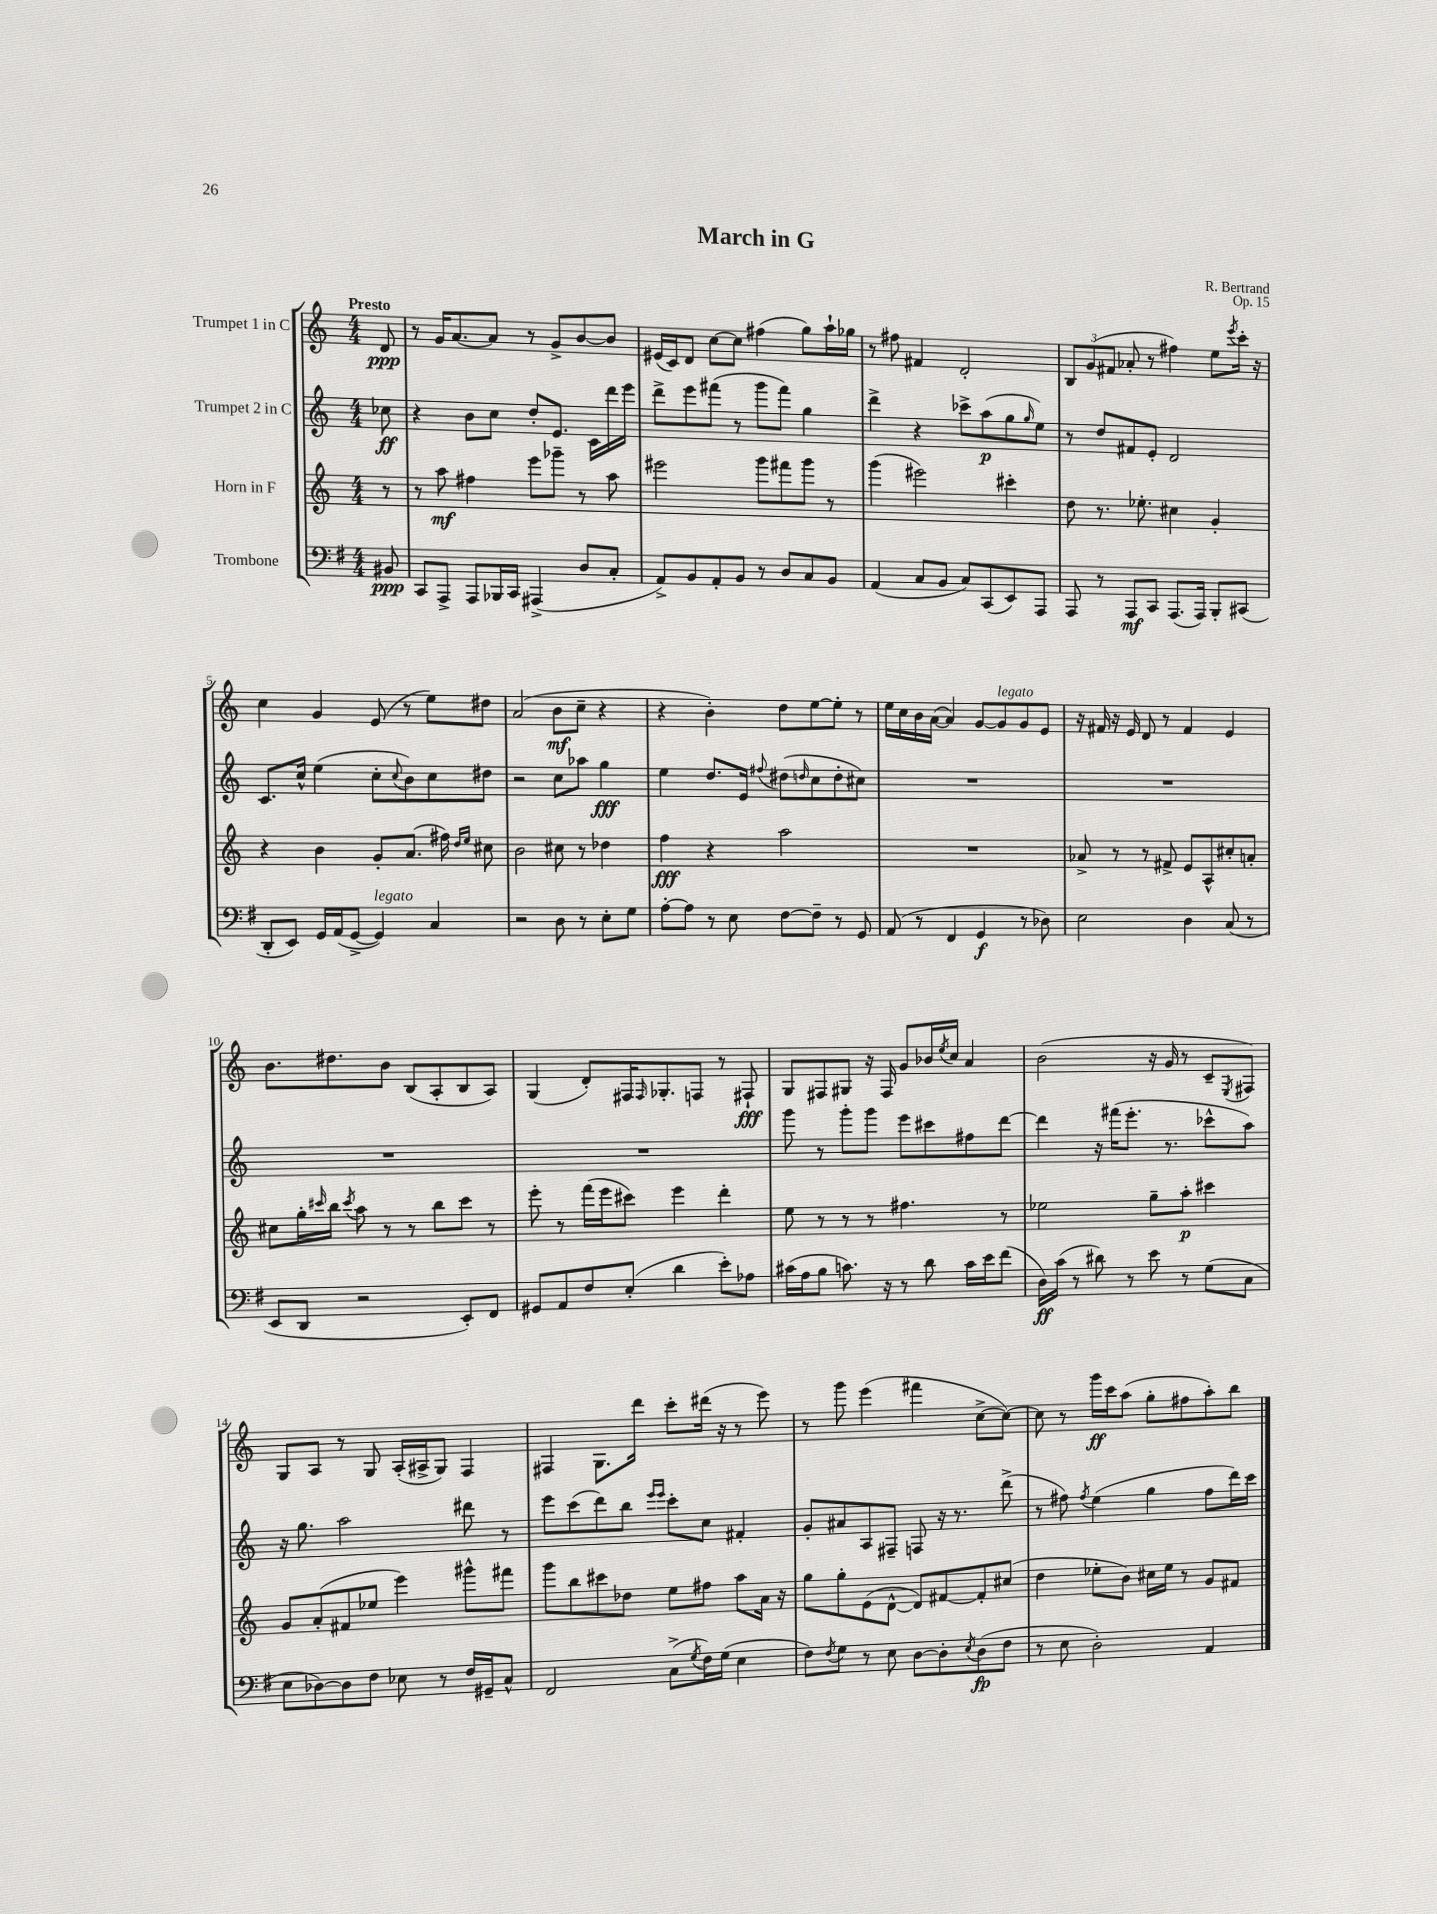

**kern	**kern	**kern	**kern
*staff4	*staff3	*staff2	*staff1
*clefF4	*clefG2	*clefG2	*clefG2
*k[f#]	*k[]	*k[]	*k[]
*M4/4	*M4/4	*M4/4	*M4/4
8BB#	8r	8cc-	8d
=	=	=	=
8CC	8r	4r	8r
8AAA^	8aa	.	16g
.	.	.	[8.a
8AAA	4ff#	8b	.
16BBB-	.	8cc	8a]
16CC	.	.	.
(4AAA#^	8eee	8dd'	8r
.	8ggg-~	8.e	8g^
8D	8r	.	[8b
.	.	16c	.
8C'	8aa	16ddd	8b]
.	.	16eee	.
=	=	=	=
8AA^)	2eee#	8ddd^	(16e#
.	.	.	16c)
8BB	.	8eee	8d
8AA'	.	(8fff#	[8cc
8BB	.	8r	8cc]
8r	8ggg	8ggg	(4ff#
8D	8fff#	8fff#)	.
8C	8ggg	4gg	8gg)
8BB	8r	.	16aa`
.	.	.	16gg-
=	=	=	=
(4AA	(4ggg	4ddd^	8r
.	.	.	8ff#
8C	2eee#)	4r	4f#
8BB	.	.	.
8C)	.	8ccc-^	2d'
(8CC	.	(8aa	.
8EE)	4ccc#'	8gg	.
.	.	16qqgg	.
8AAA	.	8ee)	.
=	=	=	=
8AAA	8dd	8r	12B
.	.	.	(12g
8r	8.r	8dd	.
.	.	.	12f#
8AAA	.	8f#	8a-'
.	8.ee-'	.	.
8CC	.	8e'	8r
(8.AAA	4cc#	2d	4ff#)
16AAA)	.	.	.
8BBB'	4g'	.	8ee
.	.	.	8qeee
(8CC#	.	.	16ccc'
.	.	.	16r
=	=	=	=
8DD'	4r	8.c	4cc
8EE)	.	.	.
.	.	16cc^^	.
16GG	4b	(4ee	4g
(16AA	.	.	.
[8GG^	.	.	.
4GG])	8g'	8cc'	(8e
.	.	8qqcc	.
.	(8.a	8b)	8r
4C	.	8cc	8ee)
.	16ff#)	.	.
.	16qqdd	.	.
.	16qqee	.	.
.	8cc#	8dd#	8dd#
=	=	=	=
2r	2b	2r	(2a
8D	8cc#	8cc	8b
8r	8r	8aa-	8cc~
8E'	4dd-	4gg	4r
8G	.	.	.
=	=	=	=
[8A'	4ff	4ee	4r
8A]	.	.	.
8r	4r	8.dd	4b')
8E	.	.	.
.	.	16e	.
.	.	8qqff#	.
[8F#	2aa	(8dd#	8dd
.	.	16qqdd	.
8F#~]	.	8cc	[8ee
8r	.	8dd'	8ee']
8GG	.	8cc#)	8r
=	=	=	=
(8AA	1r	1r	16ee
.	.	.	16cc
8r	.	.	16b
.	.	.	([16a
4FF#	.	.	4a])
4GG	.	.	[8g
.	.	.	8g]
8r	.	.	8g
8D-)	.	.	8e
=	=	=	=
2E	8a-^	1r	16r
.	.	.	16f#
.	8r	.	16r
.	.	.	16e
.	8r	.	8d
.	8f#^	.	8r
4D	8e	.	4f#
.	8A^^	.	.
(8C	8cc#'	.	4e
8r	8a'	.	.
=	=	=	=
8EE	8cc#	1r	8.b
8DD	16gg'	.	.
.	16qqccc#	.	.
.	16bb	.	8.dd#
.	8qccc#	.	.
2r	8aa	.	.
.	8r	.	8b
.	8r	.	(8B
.	8bb	.	8A'
8EE')	8ccc#	.	8B
8FF#	8r	.	8A)
=	=	=	=
8GG#	8eee'	1r	(4G
8AA	8r	.	.
8F#	(16fff	.	8d')
.	16eee	.	.
(8E'	8ccc#)	.	16F#
.	.	.	16qqF#
.	.	.	8.G-'
4d	4eee	.	.
.	.	.	8F
8e')	4ddd'	.	8r
8A-	.	.	8F#`
=	=	=	=
(16c#	8ee	8ggg	8G
16A	.	.	.
8B	8r	8r	8F#
8.c)	8r	8ggg'	8G#
.	8r	8ggg	16r
16r	.	.	16F#
8r	4.ff#	8eee	8g
8d	.	8ccc#	16b-
.	.	.	8qee
.	.	.	16cc
16c	.	8ff#	4a
16e	.	.	.
(8f#	8r	[8ddd	.
=	=	=	=
16D)	2ee-	4ddd]	(2b
(16c	.	.	.
8r	.	.	.
8d#)	.	16r	.
.	.	(16fff#	.
8r	.	8.eee'	.
8e	8gg~	.	16r
.	.	8.r	16g
8r	8aa'	.	8r
(8G	4ccc#	8ccc-^^	8c~
.	.	.	8qE
8C	.	8aa)	8F#)
=	=	=	=
8E	8g	16r	8G
.	.	8.gg	.
[8D-)	(8a'	.	8A
8D-]	8f#	2aa	8r
8F#	8ee-	.	8G
8E-	4eee)	.	(16A'
.	.	.	16A#^
8r	.	.	8G)
16F#	8ggg#^^	8ddd#	4F
16GG#~	.	.	.
8C^^	8fff#	8r	.
=	=	=	=
2FF#	8ggg	8eee	4F#
.	8bb	(8ccc	.
.	8ccc#	8ddd)	8.G
.	8dd-	8bb	.
.	.	.	16ddd
.	.	16qqeee	.
.	.	16qqeee	.
(8C^	8ee	8ccc'	8ccc'
8qG	.	.	.
16F#)	8ff#	8cc	(16ddd#
(16G	.	.	16r
4E	8aa	4f#'	8r
.	16a	.	8eee)
.	16r	.	.
=	=	=	=
8F#)	8gg	8g'	8r
8qF#	.	.	.
8G	8gg'	8a#	8ggg
8r	(8e	8A	(4eee
8E	[8d^^	8F#~	.
[8D	8d])	8F	4fff#
8D']	[8f#	16r	.
.	.	8.r	.
8qE	.	.	.
(8D	8f#']	.	[8cc^
8F#	(8cc#	(8ddd^	8cc_)
=	=	=	=
8r	4dd	8r	8cc]
8E	.	8ff#)	8r
.	.	8qff#	.
2D')	8ee-'	(4ee	16ggg
.	.	.	16ccc
.	8b)	.	(8aa
.	16cc#	4gg	8gg'
.	16ee-	.	.
.	8r	.	8ff#
4AA	8g	8ff#	8aa')
.	8f#	16ddd)	8bb
.	.	16ccc	.
==	==	==	==
*-	*-	*-	*-
